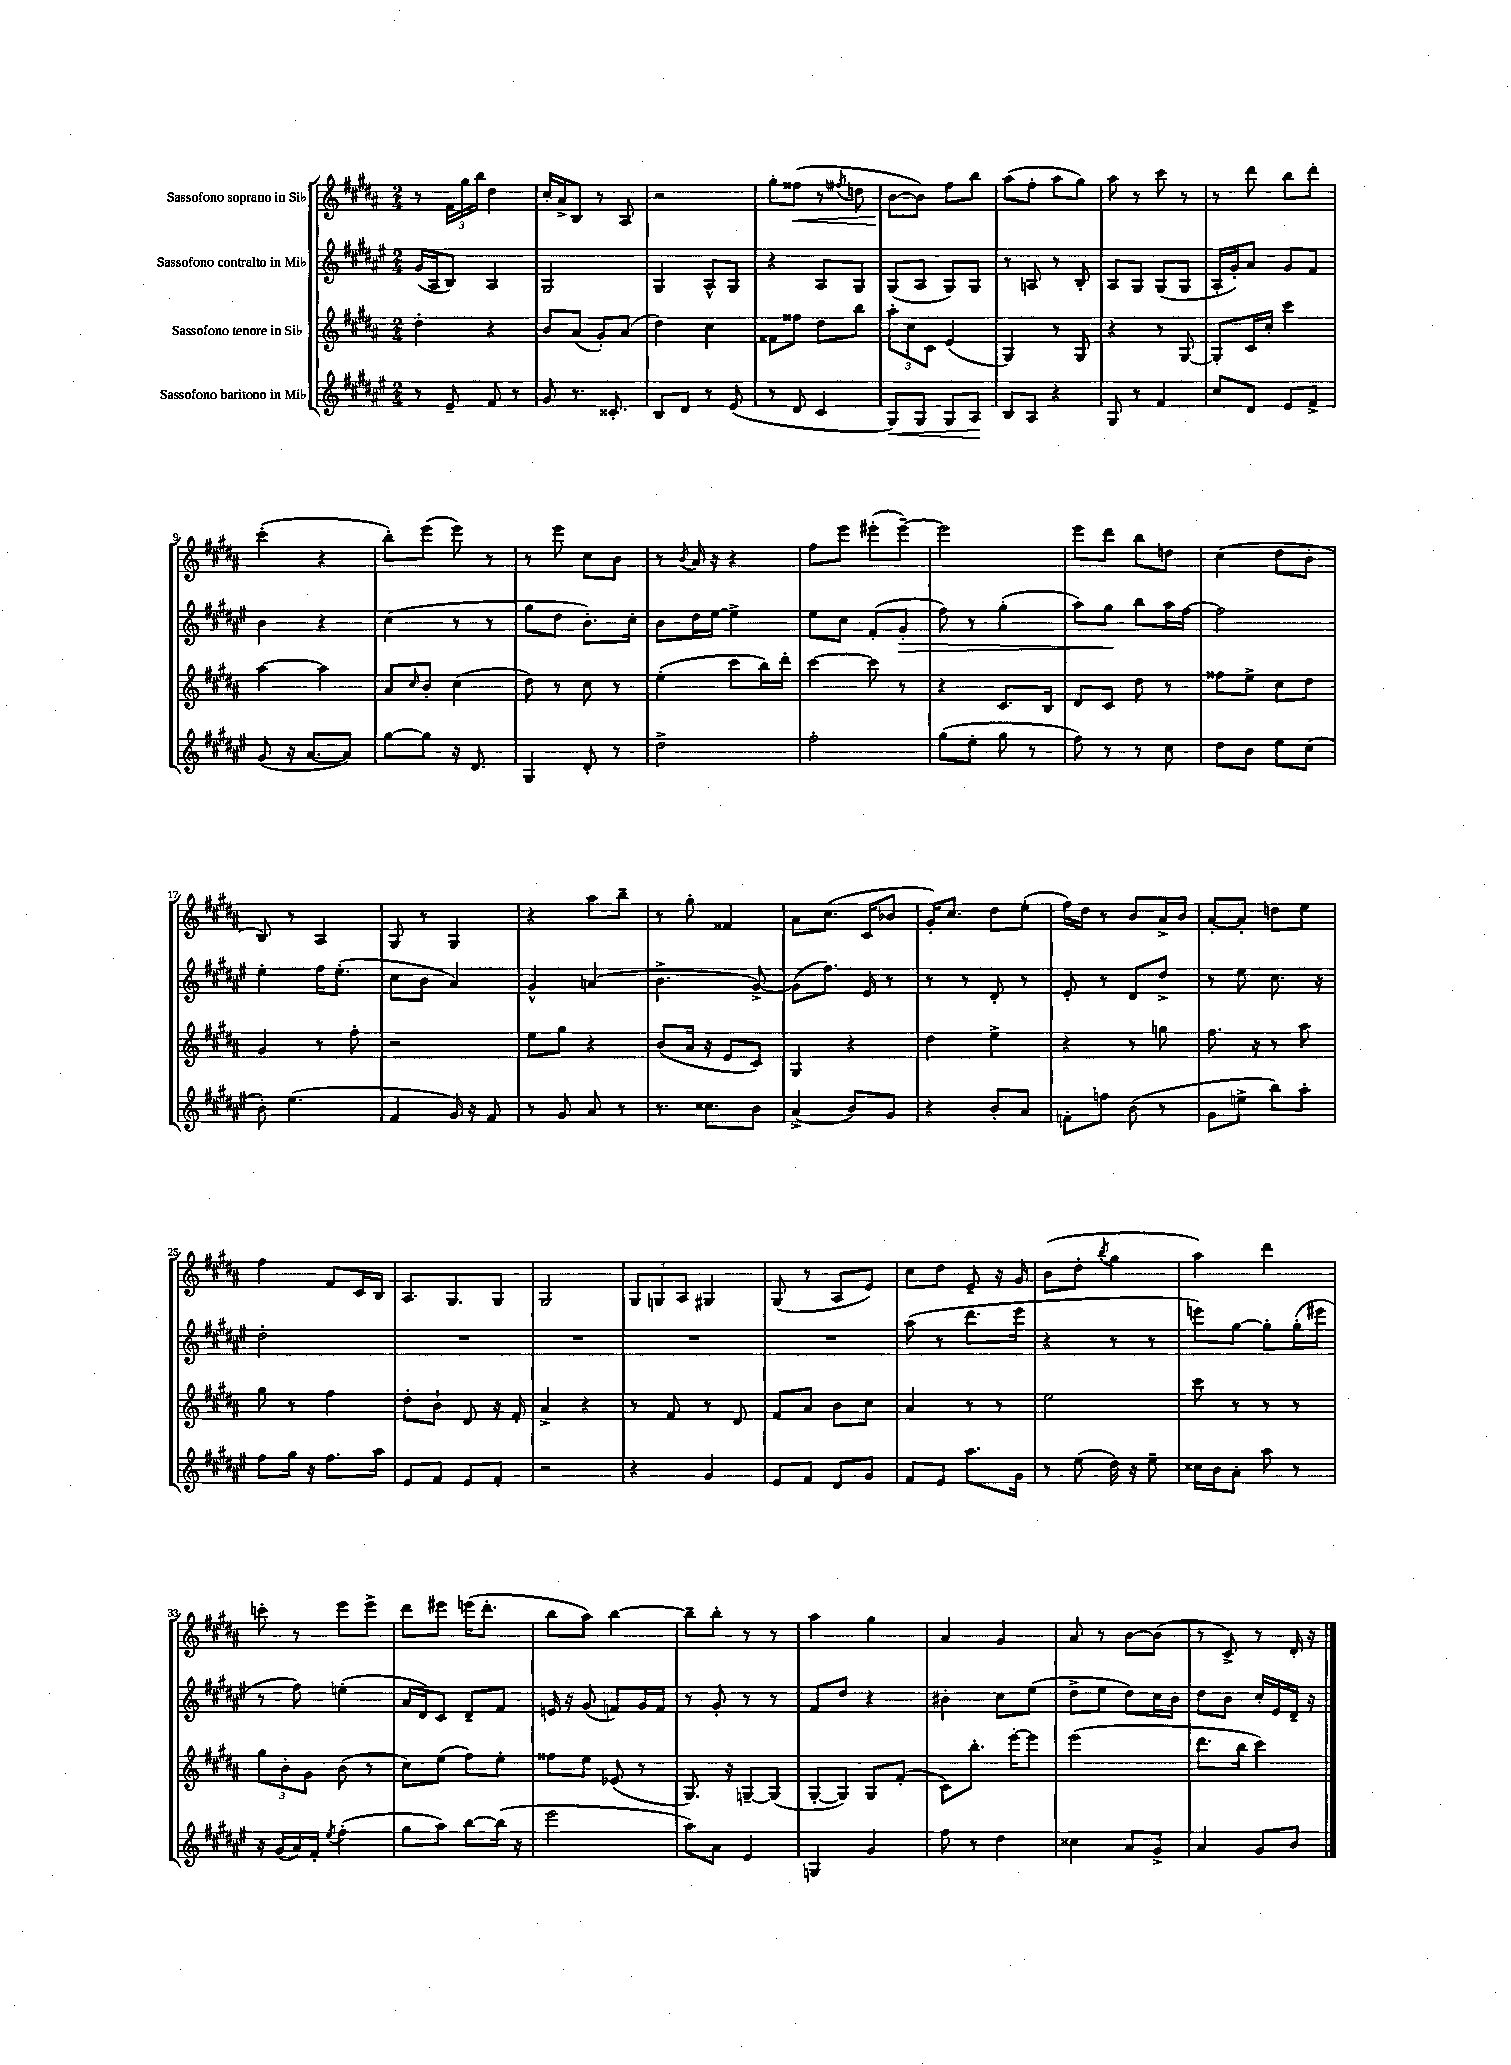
<<
\new StaffGroup <<
\new Staff = "s0" \with { instrumentName = "Sassofono soprano in Sib" } {
    \clef treble \key b \major \numericTimeSignature \time 2/4
    r8 \tuplet 3/2 { fis'16 gis''16 b''16 } dis''4 |
    cis''16-. ais'16-> b8 r8 ais8 |
    r2 |
    gis''8-. fisis''8\<( r8 \acciaccatura { fis''8 } d''8 |
    b'8~\! b'8) fis''8 b''8 |
    ais''8( fis''8-. ais''8 gis''8) |
    ais''8 r8 cis'''8 r8 |
    r8 dis'''8 b''8 dis'''8-. |
    cis'''4-.( r4 |
    b''8-.) e'''8( e'''8) r8 |
    r8 e'''8 cis''8 b'8 |
    r8 \acciaccatura { b'8 } ais'16 r16 r4 |
    fis''8 e'''8 eis'''8-.( eis'''8~--) |
    eis'''2 |
    e'''8 dis'''8 b''8 d''8 |
    cis''4( dis''8 b'8-. |
    b8) r8 ais4 |
    gis8 r8 gis4 |
    r4 ais''8 b''8-- |
    r8 gis''8-. fisis'4 |
    ais'8 cis''8.( cis'16 bes'8 |
    gis'16-.) cis''8. dis''8 e''8-.( |
    fis''16) dis''16 r8 b'8 ais'16-> b'16 |
    ais'8~-. ais'8-. d''8 e''8 |
    fis''4 fis'8 cis'16 b16 |
    ais8. gis8. gis8 |
    gis2 |
    \tuplet 3/2 { gis8 g8 ais8 } gis4 |
    gis8( r8 ais8 e'8) |
    cis''8 dis''8 e'8-- r16 gis'16 |
    b'8( dis''8-. \acciaccatura { b''8 } gis''4 |
    ais''4) dis'''4 |
    c'''8-. r8 e'''8 e'''8-> |
    dis'''8 eis'''8 e'''16( dis'''8.-. |
    b''8 ais''8) b''4~ |
    b''8-- b''8-. r8 r8 |
    ais''4 gis''4 |
    ais'4 gis'4 |
    ais'8 r8 b'8~ b'8( |
    r8 cis'8->) r8 dis'16-. r16 \bar "|." |
}
\new Staff = "s1" \with { instrumentName = "Sassofono contralto in Mib" } {
    \clef treble \key fis \major \numericTimeSignature \time 2/4
    gis'16( ais16 b8) ais4 |
    gis2 |
    gis4 ais8-^ gis8 |
    r4 ais8 gis8 |
    gis8( ais8 gis8) gis8 |
    r8 a8 r8 b8-. |
    ais8 gis8 gis8( gis8 |
    ais16-. gis'16-.) ais'8 gis'8 fis'8 |
    b'4 r4 |
    cis''4( r8 r8 |
    gis''8 dis''8 b'8.-.) cis''16-. |
    b'8 dis''16 eis''16~ eis''4-> |
    eis''8 cis''8 fis'8-.( gis'8-.\> |
    fis''8) r8 gis''4-.( |
    ais''8) gis''8\! b''8 ais''16 fis''16~ |
    fis''2 |
    eis''4-. fis''16 eis''8.-.( |
    cis''8 b'8 ais'4) |
    gis'4-^ a'4( |
    b'4.-> gis'8~->) |
    gis'8( fis''8.) eis'16 r8 |
    r8 r8 dis'8-. r8 |
    eis'8-. r8 dis'8 dis''8-> |
    r8 eis''8 cis''8. r16 |
    dis''2-. |
    R2 |
    R2 |
    R2 |
    R2 |
    ais''8( r8 dis'''8. eis'''16 |
    r4 r8 r8 |
    e'''8) gis''8~ gis''8-. gis''16-.( eis'''16 |
    r8 fis''8) e''4-.( |
    ais'16 dis'16) cis'8 dis'8-- fis'8 |
    e'16 r16 gis'8( f'8) gis'16 f'16 |
    r8 gis'8-. r8 r8 |
    fis'8 dis''8 r4 |
    bis'4-. cis''8 eis''8( |
    dis''8-> eis''8 dis''8) cis''16 b'16 |
    dis''8 b'8 cis''16-. eis'16 dis'16-- r16 \bar "|." |
}
\new Staff = "s2" \with { instrumentName = "Sassofono tenore in Sib" } {
    \clef treble \key b \major \numericTimeSignature \time 2/4
    dis''4-. r4 |
    b'8 ais'8( gis'8-.) ais'8( |
    dis''4) cis''4 |
    fisis'8 fisis''8 dis''8 b''8 |
    \tuplet 3/2 { ais''8-. cis''8 cis'8 } e'4( |
    gis4) r8 gis8 |
    r4 r8 gis8~ |
    gis8-. cis'16 cis''16-. cis'''4 |
    ais''4~ ais''4 |
    ais'8 \grace { cis''16 } b'8-. cis''4( |
    dis''8) r8 cis''8 r8 |
    e''4-.( cis'''8 b''16) dis'''16-. |
    cis'''4~ cis'''8 r8 |
    r4 cis'8. b16 |
    dis'8 cis'8 dis''8 r8 |
    fisis''8 e''8-> cis''8 dis''8 |
    gis'4 r8 fis''8-. |
    r2 |
    e''8 gis''8 r4 |
    b'8( ais'16 r16 e'8 cis'8) |
    gis4 r4 |
    dis''4 e''4-> |
    r4 r8 g''8 |
    fis''8. r16 r8 ais''8 |
    gis''8 r8 fis''4 |
    dis''8-. b'8-! dis'8 r16 fis'16-. |
    ais'4-> r4 |
    r8 fis'8 r8 dis'8 |
    fis'8 ais'8 b'8 cis''8 |
    ais'4 r8 r8 |
    e''2 |
    cis'''8 r8 r8 r8 |
    \tuplet 3/2 { gis''8 b'8-. gis'8 } b'8( r8 |
    cis''8) e''8( fis''8) e''8-. |
    fisis''8 e''8 ees'8( r8 |
    gis8.) r16 g8~-- g8( |
    gis8~-. gis8) gis8 fis'8-.( |
    cis'8) b''8.-. e'''16~-. e'''8 |
    e'''2( |
    dis'''8. b''16 cis'''4) \bar "|." |
}
\new Staff = "s3" \with { instrumentName = "Sassofono baritono in Mib" } {
    \clef treble \key fis \major \numericTimeSignature \time 2/4
    r8 eis'8-- fis'8 r8 |
    gis'8 r8. cisis'8.-. |
    b8 dis'8 r8 eis'8( |
    r8 dis'8 cis'4 |
    gis8\<) gis8 gis8 ais8\! |
    b8 ais8 r4 |
    gis8 r8 fis'4 |
    cis''8 dis'8 eis'8 fis'8-> |
    gis'8( r16 ais'8.~ ais'8) |
    gis''8~ gis''8 r16 dis'8. |
    gis4 dis'8-. r8 |
    dis''2-> |
    fis''2-. |
    gis''8( eis''8-. gis''8 r8 |
    fis''8) r8 r8 cis''8 |
    dis''8 b'8 eis''8 cis''8( |
    b'8-.) eis''4.( |
    fis'4 gis'16) r16 fis'8 |
    r8 gis'8 ais'8 r8 |
    r8. cisis''8. b'8 |
    ais'4->( b'8) gis'8 |
    r4 b'8-. ais'8 |
    f'8-. f''8 b'8( r8 |
    gis'8 e''8-> b''8) ais''8-. |
    fis''8 gis''16 r16 fis''8. ais''16 |
    eis'8 fis'8 eis'8 fis'8-. |
    r2 |
    r4 gis'4 |
    eis'8 fis'8 dis'8 gis'8 |
    fis'8 eis'8 ais''8. gis'16 |
    r8 eis''8( dis''16) r16 eis''8-- |
    cisis''16 b'16 ais'8-. ais''8 r8 |
    r16 gis'16( ais'16) fis'16-. \acciaccatura { eis''8 } fis''4-.( |
    gis''8 ais''8) b''8~ b''16( r16 |
    eis'''2 |
    ais''8) ais'8 eis'4 |
    g4 gis'4 |
    fis''8 r8 dis''4 |
    cisis''4 ais'8 gis'8-> |
    ais'4 gis'8 b'8 \bar "|." |
}
>>
>>
